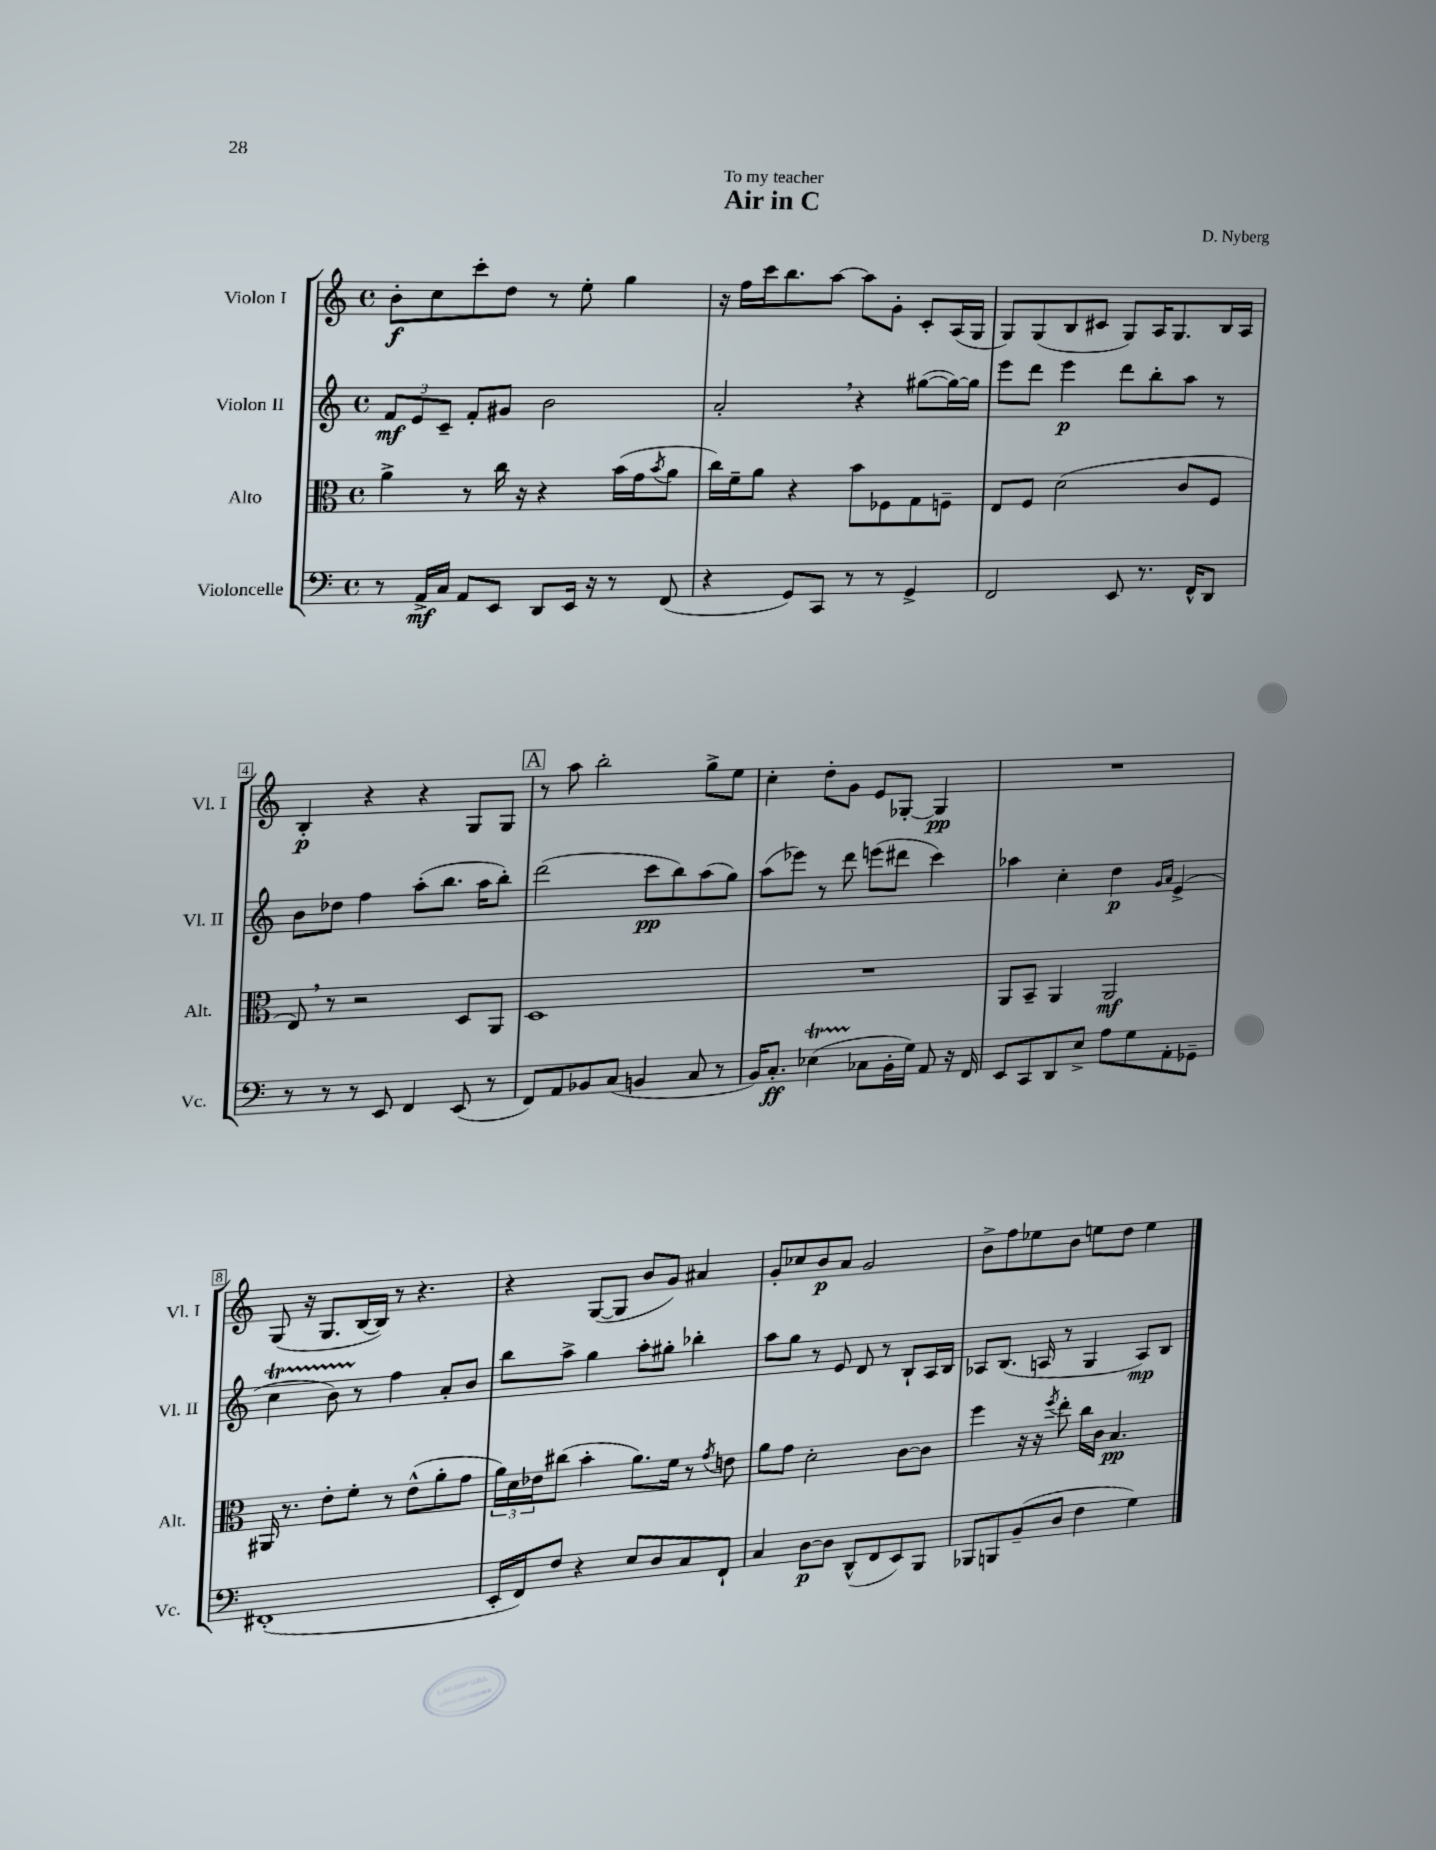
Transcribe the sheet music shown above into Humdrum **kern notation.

**kern	**dynam	**kern	**dynam	**kern	**dynam	**kern	**dynam
*part4	*part4	*part3	*part3	*part2	*part2	*part1	*part1
*staff4	*staff4	*staff3	*staff3	*staff2	*staff2	*staff1	*staff1
*I"Violoncelle	*	*I"Alto	*	*I"Violon II	*	*I"Violon I	*
*I'Vc.	*	*I'Alt.	*	*I'Vl. II	*	*I'Vl. I	*
*clefF4	*	*clefC3	*	*clefG2	*	*clefG2	*
*k[]	*	*k[]	*	*k[]	*	*k[]	*
*M4/4	*	*M4/4	*	*M4/4	*	*M4/4	*
*met(c)	*	*met(c)	*	*met(c)	*	*met(c)	*
=1	=1	=1	=1	=1	=1	=1	=1
8r	.	4a^\	.	12f/L	mf	8b'\L	f
.	.	.	.	12e/	.	.	.
16AA^/LL	mf	.	.	.	.	8cc\	.
.	.	.	.	12c~/J	.	.	.
16C/JJ	.	.	.	.	.	.	.
8AA/L	.	8r	.	8f'/L	.	8ccc'\	.
8EE/J	.	16cc\	.	8g#X/J	.	8dd\J	.
.	.	16r	.	.	.	.	.
8DD/L	.	4r	.	2b\	.	8r	.
16EE/Jk	.	.	.	.	.	8ee'\	.
16r	.	.	.	.	.	.	.
8r	.	(16b\LL	.	.	.	4gg\	.
.	.	16g\J	.	.	.	.	.
.	.	8qb/	.	.	.	.	.
(8FF/	.	8a\J	.	.	.	.	.
=2	=2	=2	=2	=2	=2	=2	=2
4r	.	16cc\LL)	.	2a',/	.	16r	.
.	.	16f~\J	.	.	.	16ff\LL	.
.	.	8a\J	.	.	.	16ccc\J	.
.	.	.	.	.	.	8.bb\	.
8GG/L)	.	4r	.	.	.	.	.
8CC/J	.	.	.	.	.	[8aa\J	.
8r	.	8b\L	.	4r	.	8aa\L]	.
8r	.	8F-X\	.	.	.	8g'\J	.
4GG^/	.	8G\	.	([8gg#X\L	.	8c'/L	.
.	.	8Fn~\J	.	16gg#\L_)	.	(16A/L	.
.	.	.	.	16gg#\JJ]	.	16G/JJ	.
=3	=3	=3	=3	=3	=3	=3	=3
2FF/	.	8E/L	.	8eee\L	.	8G/L)	.
.	.	8F/J	.	8ddd\J	.	(8G/	.
.	.	(2d\	.	4eee\	p	8B/	.
.	.	.	.	.	.	8c#X/J	.
8EE/	.	.	.	8ddd\L	.	8G/L)	.
8.r	.	.	.	8bb'\	.	16A/K	.
.	.	.	.	.	.	8.G/	.
.	.	8c/L	.	8aa\J	.	.	.
16FF^^/KL	.	.	.	.	.	.	.
8DD/J	.	8F/J	.	8r	.	16B/L	.
.	.	.	.	.	.	16A/JJ	.
!!LO:LB:g=z
=4	=4	=4	=4	=4	=4	=4	=4
8r	.	8E,/)	.	8b\L	.	4B'/	p
8r	.	8r	.	8dd-X\J	.	.	.
8r	.	2r	.	4ff\	.	4r	.
8EE/	.	.	.	.	.	.	.
4FF/	.	.	.	(8aa'\L	.	4r	.
.	.	.	.	8.bb\J	.	.	.
(8EE/	.	8D/L	.	.	.	8G/L	.
.	.	.	.	16aa\KL	.	.	.
8r	.	8AA/J	.	8bb'\J)	.	8G/J	.
!!LO:REH:place=s1:t=A
=5	=5	=5	=5	=5	=5	=5	=5
8FF/L)	.	1D	.	(2ddd\	.	8r	.
8AA/	.	.	.	.	.	8aa\	.
8BB-X/	.	.	.	.	.	2bb'\	.
(8C/J	.	.	.	.	.	.	.
4BBn/	.	.	.	8ccc\L	pp	.	.
.	.	.	.	8bb\)	.	.	.
8C/	.	.	.	(8aa\	.	8gg^\L	.
8r	.	.	.	8gg\J)	.	8ee\J	.
=6	=6	=6	=6	=6	=6	=6	=6
16BB/KL)	.	1r	.	(8aa\L	.	4cc'\	.
8.C'/J	ff	.	.	.	.	.	.
.	.	.	.	8eee-X\J)	.	.	.
(4E-XT\	.	.	.	8r	.	8dd'\L	.
.	.	.	.	8ddd\	.	8g\J	.
8C-X\L	.	.	.	(8eeen\L	.	8e/L	.
16BB'\L	.	.	.	8ddd#X\J	.	[8G-X'/J	.
16G\JJ)	.	.	.	.	.	.	.
8AA/	.	.	.	4ccc\)	.	4G-/]	pp
16r	.	.	.	.	.	.	.
16FF/	.	.	.	.	.	.	.
=7	=7	=7	=7	=7	=7	=7	=7
8EE/L	.	8AA/L	.	4aa-X\	.	1r	.
8CC/	.	8BB~/J	.	.	.	.	.
8DD/	.	4AA/	.	4cc'\	.	.	.
8E^/J	.	.	.	.	.	.	.
8A\L	.	2AA/	mf	4dd\	p	.	.
8G\	.	.	.	.	.	.	.
.	.	.	.	16qqg/LL	.	.	.
.	.	.	.	16qqa/JJ	.	.	.
8AA'\	.	.	.	(4e^/	.	.	.
8GG-X~\J	.	.	.	.	.	.	.
!!LO:LB:g=z
=8	=8	=8	=8	=8	=8	=8	=8
(1FF#X'	.	16AA#X/	.	4ccT\	.	(8G/	.
.	.	8.r	.	.	.	.	.
.	.	.	.	.	.	16r	.
.	.	.	.	.	.	8.G/L	.
.	.	8e'\L	.	8bTTT\)	.	.	.
.	.	8f'\J	.	8r	.	[16B/L	.
.	.	.	.	.	.	16B/JJ])	.
.	.	8r	.	4ff\	.	8r	.
.	.	(8e^^\L	.	.	.	4.r	.
.	.	8a'\	.	8a'/L	.	.	.
.	.	8g\J	.	8b/J	.	.	.
=9	=9	=9	=9	=9	=9	=9	=9
16EE'/LL	.	24a\LL)	.	8bb\L	.	4r	.
.	.	24d\	.	.	.	.	.
16FF/J)	.	.	.	.	.	.	.
.	.	24e-X\J	.	.	.	.	.
8F/J	.	(8cc#X\J	.	8aa^\J	.	.	.
4r	.	4b'\	.	4gg\	.	([8G/L	.
.	.	.	.	.	.	8G/J]	.
8E/L	.	8.a\L)	.	8aa'\L	.	8b/L	.
8D/	.	.	.	8gg#X'\J	.	8g/J)	.
.	.	16f\Jk	.	.	.	.	.
8C/	.	8r	.	4bb-X'\	.	4a#X/	.
.	.	8qg/	.	.	.	.	.
8FF`/J	.	8en\	.	.	.	.	.
=10	=10	=10	=10	=10	=10	=10	=10
4C/	.	8a\L	.	8aa\L	.	8g'/L	.
.	.	8g\J	.	8gg\J	.	8cc-X/	.
[8D\L	p	2d'\	.	8r	.	8b/	p
8D\J]	.	.	.	8e/	.	8a/J	.
(8DD^^/L	.	.	.	8d/	.	2g/	.
8FF/	.	.	.	8r	.	.	.
8EE/)	.	[8c\L	.	8B`/L	.	.	.
8BBB/J	.	8c\J]	.	16A/L	.	.	.
.	.	.	.	16B/JJ	.	.	.
=11	=11	=11	=11	=11	=11	=11	=11
8BBB-X/L	.	4ff\	.	8A-X/L	.	8b^\L	.
8BBBn/	.	.	.	(8.B/J	.	8ff\	.
(8BB~/	.	16r	.	.	.	8ee-X\	.
.	.	16r	.	16An/	.	.	.
.	.	8qff/	.	.	.	.	.
8D/J	.	8ee'\	.	8r	.	8b\J	.
4F\	.	16cc\LL	.	4G/	.	8een\L	.
.	.	16c\JJ	.	.	.	.	.
.	.	4.B/	pp	.	.	8dd\J	.
4G\)	.	.	.	8A/L)	mp	4ee\	.
.	.	.	.	8B/J	.	.	.
==	==	==	==	==	==	==	==
*-	*-	*-	*-	*-	*-	*-	*-
